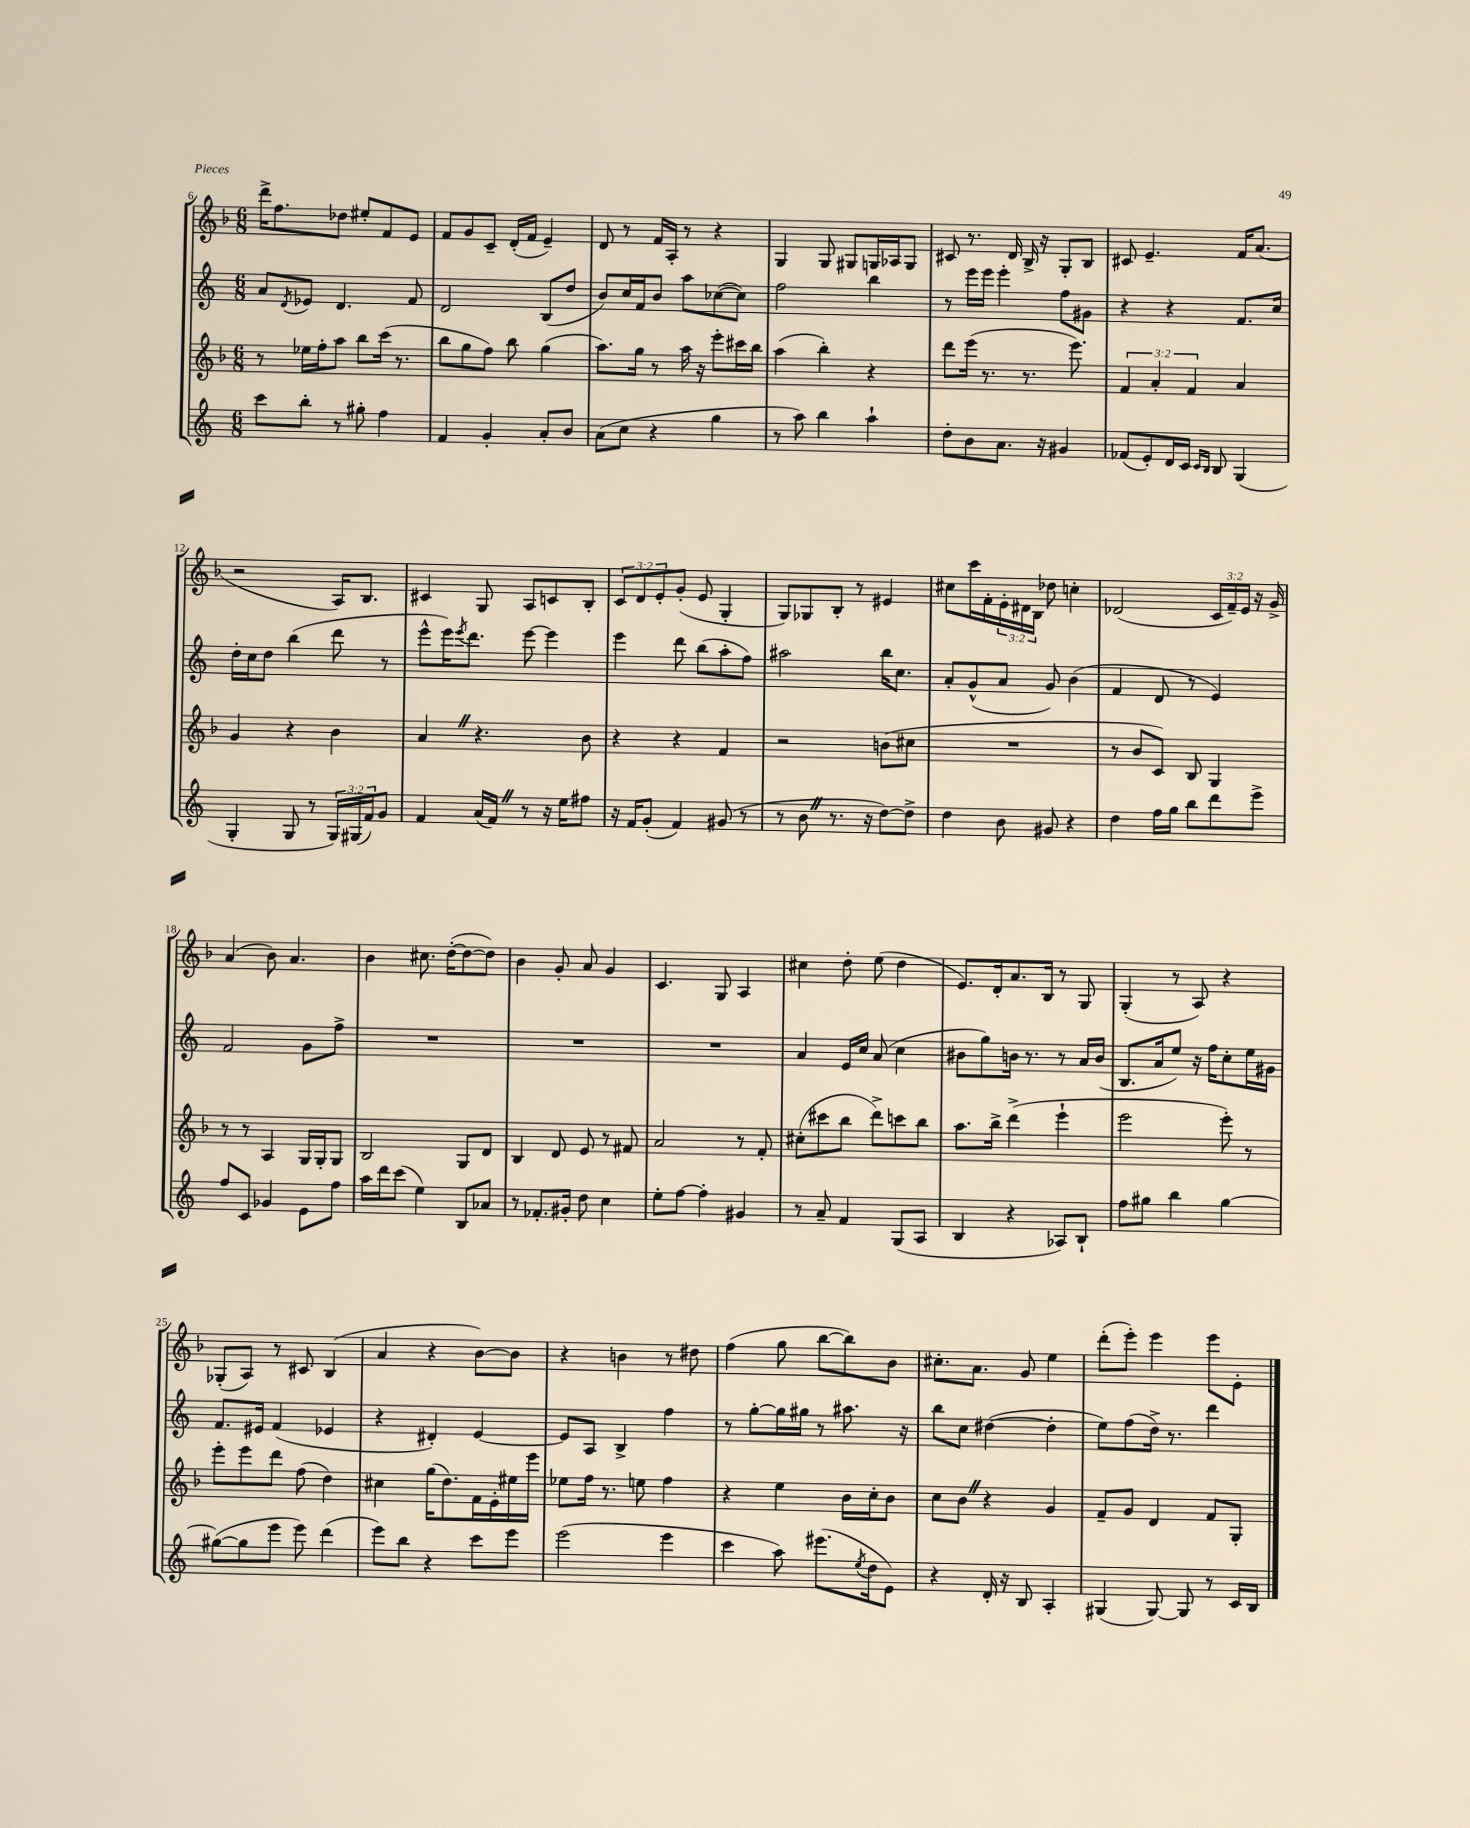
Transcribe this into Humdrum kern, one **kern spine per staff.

**kern	**kern	**kern	**kern
*part4	*part3	*part2	*part1
*staff4	*staff3	*staff2	*staff1
*clefG2	*clefG2	*clefG2	*clefG2
*k[]	*k[b-]	*k[]	*k[b-]
*M6/8	*M6/8	*M6/8	*M6/8
=6	=6	=6	=6
8ccc\L	8r	8a/L	16ddd^\KL
.	.	.	8.ff\
.	.	8qd/	.
8bb'\J	16ee-X\LL	8e-X/J	.
.	16ff'\J	.	.
8r	8aa\J	4.d/	8dd-X\J
8gg#X'\	8bb-\L	.	8ee#X'/L
4ff\	(16ccc\Jk	.	8f/
.	8.r	.	.
.	.	8f/	8e/J
=7	=7	=7	=7
4f/	8bb-\L	2d/	8f/L
.	8gg\	.	8g/
4g'/	8ff\J)	.	8c~/J
.	8bb-\	.	(16d'/LL
.	.	.	16f/JJ
8a'/L	(4gg\	(8B/L	4e~/)
8b/J	.	8dd/J	.
=8	=8	=8	=8
(8a\L	8.aa\L)	8b/L)	8d/
8cc\J	.	16cc/L	8r
.	16gg\Jk	16f/J	.
4r	8r	8b/J	16f/LL
.	.	.	16A'/JJ
.	16aa\	8aa\L	8r
.	16r	.	.
4gg\	8eee'\L	([8cc-X\	4r
.	16ccc#X\L	8cc-\J])	.
.	16bb-\JJ	.	.
=9	=9	=9	=9
8r	(4aa\	2ff\	4G/
8aa\)	.	.	.
4bb\	4bb-'\)	.	8G/
.	.	.	8G#X/L
4aa`\	4r	4bb\	16Gn/L
.	.	.	16A-X/J
.	.	.	8G/J
=10	=10	=10	=10
8dd'\L	8ddd\L	8r	8c#X/
8b\	(16eee\Jk	16eee\LL	8.r
.	8.r	16eee\JJ	.
8.a\J	.	4eee'\	.
.	.	.	16d/
.	8.r	.	16B-^/
16r	.	.	16r
4g#X/	.	8ff\L	8G'/L
.	8.eee\)	.	.
.	.	8g#X\J	8B-/J
=11	=11	=11	=11
(8f-X/L	6f/	4r	8c#X/
8e'/)	.	.	4.e~/
.	6a'/	.	.
16d/L	.	4r	.
16c/JJ	.	.	.
.	6f/	.	.
16qqc/LL	.	.	.
16qqB/JJ	.	.	.
8B/	.	.	.
(4G/	4a/	8.f/L	16f/KL
.	.	.	(8.a/J
.	.	16cc/Jk	.
!!LO:LB:g=z
=12	=12	=12	=12
4G'/	4g/	16dd'\LL	2r
.	.	16cc\J	.
.	.	8dd\J	.
8G/	4r	(4bb\	.
8r	.	.	.
24G/LL)	4b-\	8ddd\	16A/KL)
(24G#X/	.	.	.
.	.	.	8.B-/J
24f/J)	.	.	.
8g/J	.	8r	.
=13	=13	=13	=13
4f/	4aZ/	8eee^^\L	4c#X/
.	.	16eee\K)	.
.	.	8qeee/	.
.	.	8.ddd\J	.
(16a/LL	4.r	.	8G/
16fZ/JJ)	.	.	.
8r	.	[8eee\	8A/L
16r	.	4eee\]	8cn/
16ee\KL	.	.	.
8ff#X\J	8b-\	.	8B-'/J
=14	=14	=14	=14
16r	4r	4eee\	12c/L
16f/KL	.	.	.
.	.	.	12d/
(8g'/J	.	.	.
.	.	.	12e'/
4f/)	4r	8ddd\	(8g'/J
.	.	(8bb\L	8e/
(8g#X/	4f/	8aa'\	4G'/
8r	.	8ff\J)	.
=15	=15	=15	=15
8r	2r	2aa#X\	8G/L)
8bZ\	.	.	8G-X/
8.r	.	.	8B-'/J
.	.	.	8r
16r	.	.	.
[8dd\L)	(8bn\L	16bb\KL	4e#X/
.	.	8.cc\J	.
8dd^\J]	8cc#X\J	.	.
=16	=16	=16	=16
4dd\	2.r	8a'/L	8cc#X\L
.	.	(8g^^/	16ccc\L
.	.	.	16f'\
8b\	.	8a/J	24e'\
.	.	.	24d#X\
.	.	.	24B-\JJ
8g#X/	.	8g/)	8dd-X\
4r	.	(4b\	4ccn'\
=17	=17	=17	=17
4dd\	8r	4f/	(2d-X/
.	8b-/L	.	.
16ff\LL	8c/J)	8d/	.
16gg\JJ	.	.	.
8bb\L	8B-/	8r	.
8ddd\	4G/	4e/)	24c/LL
.	.	.	24f~/)
.	.	.	24e/JJ
8eee^\J	.	.	16r
.	.	.	16g^/
!!LO:LB:g=z
=18	=18	=18	=18
8ff/L	8r	2f/	(4a/
8c/J	8r	.	.
4g-X/	4A/	.	8b-\)
.	.	.	4.a/
8e\L	16G/LL	8g\L	.
.	16G'/J	.	.
8ff\J	8G/J	8ff^\J	.
=19	=19	=19	=19
16aa\LL	2B-/	2.r	4b-\
16ddd\J	.	.	.
(8ccc\J	.	.	.
4ee\)	.	.	8.cc#X\
.	.	.	([16dd'\KL
8B/L	8G/L	.	8dd\_
8a-X/J	8d/J	.	8dd\J])
=20	=20	=20	=20
8r	4B-/	2.r	4b-\
8.f-X'/L	.	.	.
.	8d/	.	8g'/
16g#X'/Jk	.	.	.
8dd\	8e/	.	8a/
4cc\	8r	.	4g/
.	8f#X/	.	.
=21	=21	=21	=21
8ee'\L	2a/	2.r	4.c/
[8ff\J	.	.	.
4ff'\]	.	.	.
.	.	.	8G/
4g#X/	8r	.	4A/
.	8f'/	.	.
=22	=22	=22	=22
8r	(8cc#X'\L	4a/	4cc#X\
8a~/	8ccc#X\	.	.
4f/	8bb-\J	16e/LL	8dd'\
.	.	16cc/JJ	.
.	8ddd^\L)	(8a/	(8ee\
(8G/L	8cccn\	4cc\	4dd\
8A/J	8bb-\J	.	.
=23	=23	=23	=23
4B/	8.aa\L	8b#X\L	8.e/L)
.	.	8gg\)	.
.	16bb-^\Jk	.	16d'/k
4r	(4ddd^\	16bn\Jk	8.a/
.	.	8.r	.
.	.	.	16B-/Jk
8A-X/L)	4eee`\	8r	8r
8B`/J	.	16a/LL	8G/
.	.	(16b/JJ	.
=24	=24	=24	=24
8ff\L	2eee\	8.B/L	(4G'/
8gg#X\J	.	.	.
.	.	16a/k	.
4bb\	.	8ee/J)	8r
.	.	16r	8A/)
.	.	16ff\KL	.
[4gg#\	8eee'\)	8cc'\	4r
.	8r	16ee\L	.
.	.	16g#X\JJ	.
!!LO:LB:g=z
=25	=25	=25	=25
(8gg#X\L_	8eee'\L	8.f/L	(8G-X'/L
8gg#\]	8eee\	.	8A/J)
.	.	16e#X/Jk	.
8eee\J	8ddd\J	(4f/	8r
8eee\)	(8ff\	.	8c#X/
(4ddd\	4dd\)	4e-X/	(4B-/
=26	=26	=26	=26
8eee\L)	4cc#X\	4r	4a/
8bb\J	.	.	.
4r	(16gg\KL	4d#X'/)	4r
.	8.dd\)	.	.
8ccc\L	16f\L	[4e/	[8b-\L)
.	16e'\	.	.
8eee\J	16ee#X\	.	8b-\J]
.	16eee\JJ	.	.
=27	=27	=27	=27
(2eee\	8ee-X\L	8e/L]	4r
.	16ff\Jk	8A/J	.
.	8.r	.	.
.	.	4B^/	4bn\
.	8een\	.	.
4eee\	4ff\	4ff\	8r
.	.	.	8dd#X\
=28	=28	=28	=28
4ccc\	4r	8r	(4ff\
.	.	[8gg'\L	.
8aa\)	4ee\	16gg\L]	8gg\
.	.	16gg#X\JJ	.
(8.eee#X\L	.	8r	[8bb-\L
.	16b-\LL	8.aa#X\	8bb-\])
8qee/	.	.	.
16dd\k	16cc'\J	.	.
8e\J)	8b-\J	.	8b-\J
.	.	16r	.
=29	=29	=29	=29
4r	8cc\L	8bb\L	8.cc#X'\L
.	8b-Z\J	8cc\J	.
.	.	.	8.a\J
16d'/	4r	([4dd#X\	.
16r	.	.	.
8B/	.	.	8g/
4A'/	4g/	4dd#'\]	4ee\
=30	=30	=30	=30
(4G#X/	8f~/L	8ee\L)	(8ddd'\L
.	8g/J	(8ff\	8eee'\J)
[8G#/)	4d/	16dd^\Jk)	4eee\
.	.	8.r	.
8G#/]	.	.	.
8r	8f/L	4ddd\	8eee\L
16c/LL	8G'/J	.	8e'\J
16B/JJ	.	.	.
==	==	==	==
*-	*-	*-	*-
